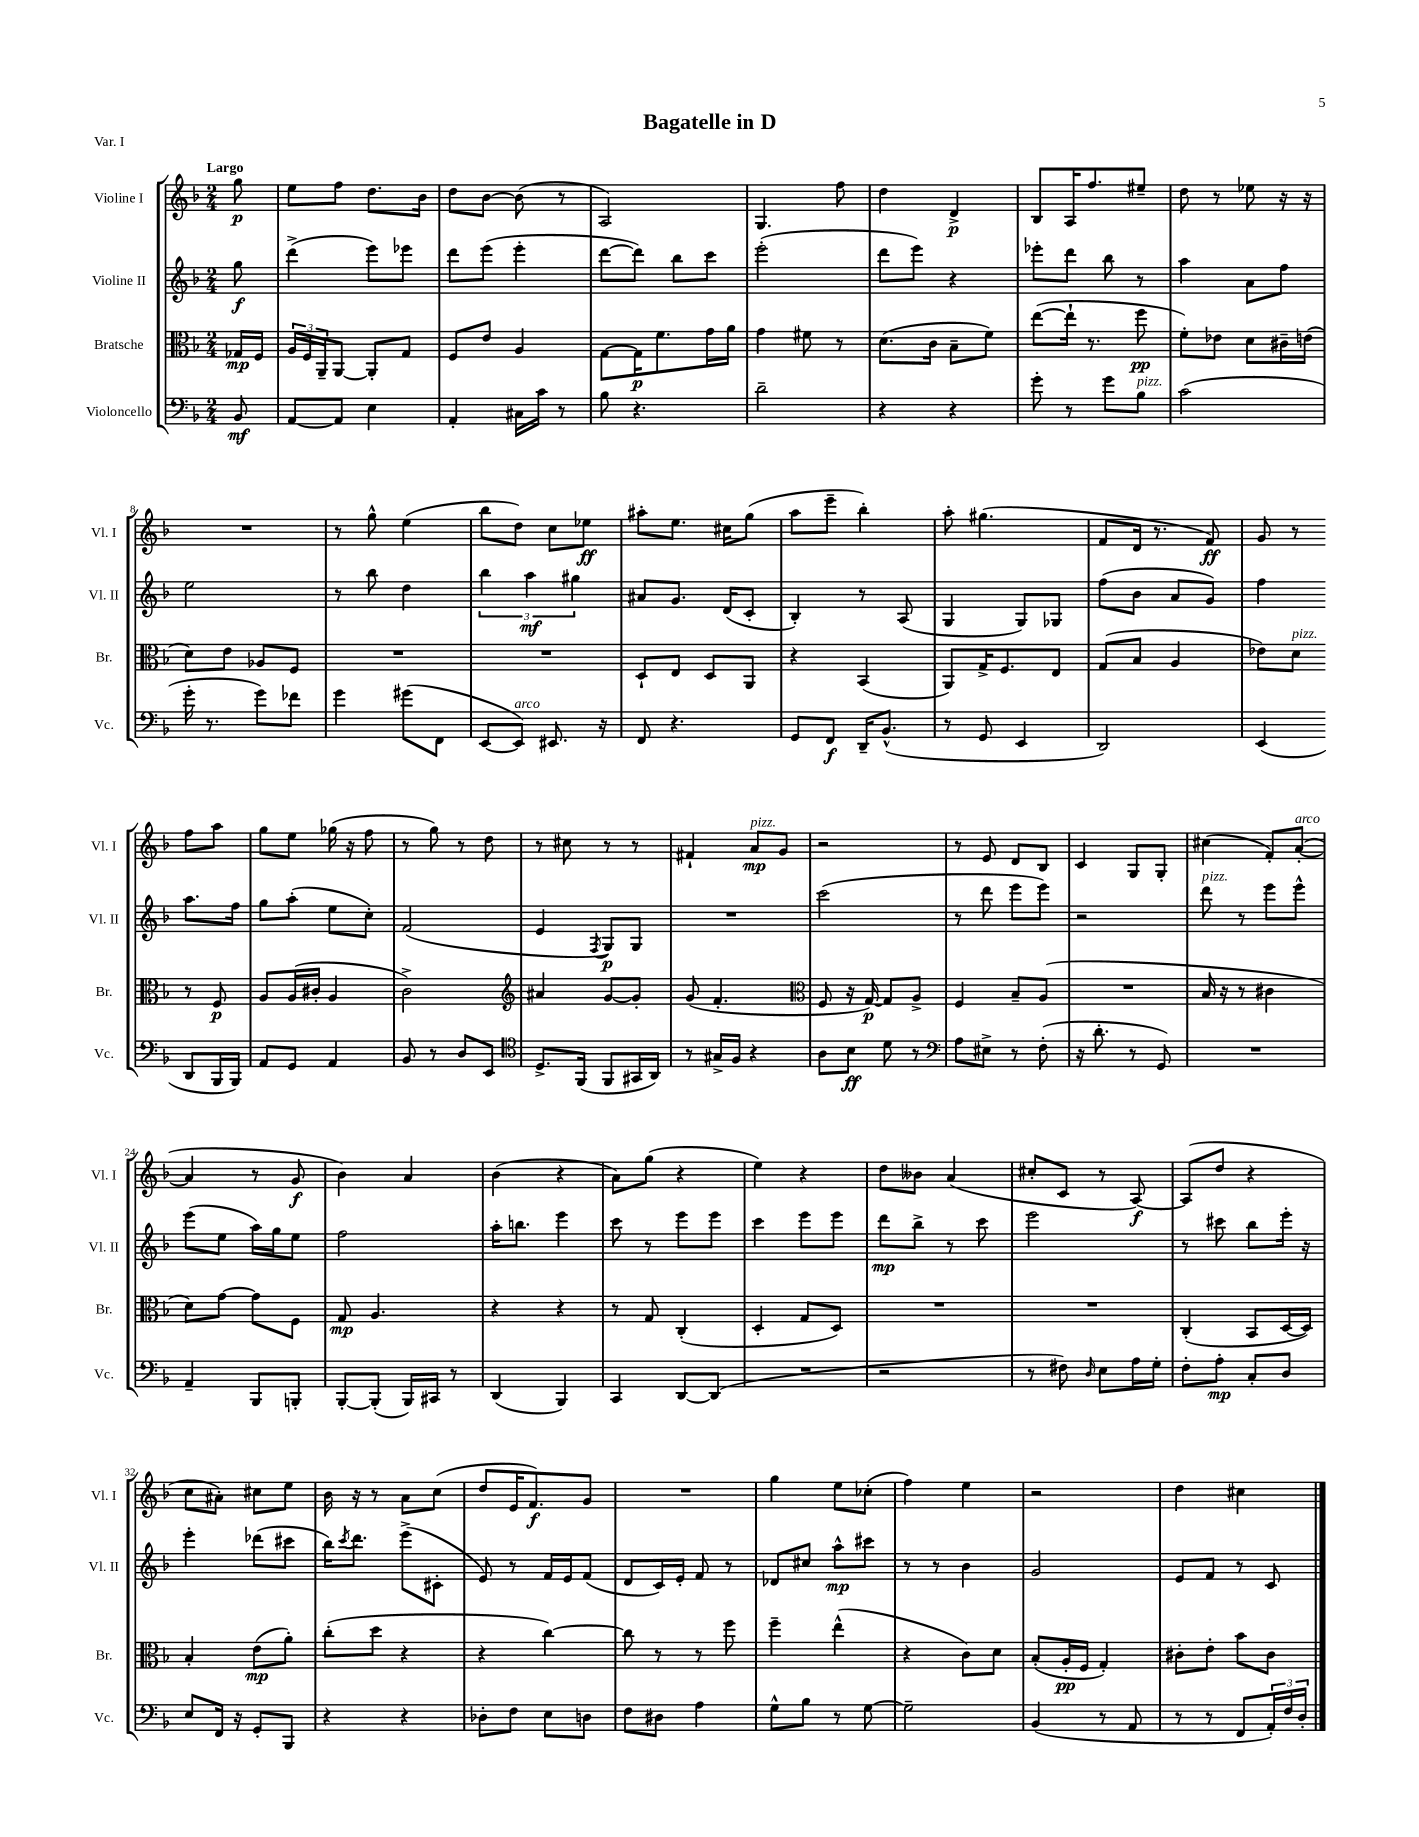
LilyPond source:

\header { title = "Bagatelle in D" piece = "Var. I" }
<<
\new StaffGroup <<
\new Staff = "s0" \with { instrumentName = "Violine I" shortInstrumentName = "Vl. I" } {
    \clef treble \key f \major \numericTimeSignature \time 2/4 \partial 8 \tempo "Largo"
    g''8\p |
    e''8 f''8 d''8. bes'16 |
    d''8 bes'8~ bes'8( r8 |
    a2) |
    g4. f''8 |
    d''4 d'4->\p |
    bes8 a16 f''8. eis''8-- |
    d''8 r8 ees''8 r16 r16 |
    R2 |
    r8 g''8-^ e''4( |
    bes''8 d''8) c''8 ees''8\ff |
    ais''8-. e''8. cis''16 g''8( |
    a''8 e'''8-- bes''4-.) |
    a''8-. gis''4.( |
    f'8 d'16 r8. f'8\ff) |
    g'8 r8 f''8 a''8 |
    g''8 e''8 ges''16( r16 f''8 |
    r8 g''8) r8 d''8 |
    r8 cis''8 r8 r8 |
    fis'4-! a'8\mp^\markup { \italic "pizz." } g'8 |
    r2 |
    r8 e'8 d'8 bes8 |
    c'4 g8 g8-. |
    cis''4( f'8-.) a'8~-.^\markup { \italic "arco" }( |
    a'4 r8 g'8\f |
    bes'4) a'4 |
    bes'4( r4 |
    a'8) g''8( r4 |
    e''4) r4 |
    d''8 beses'8 a'4( |
    cis''8-. c'8 r8 a8~\f) |
    a8( d''8 r4 |
    c''8 ais'8-.) cis''8 e''8 |
    bes'16 r16 r8 a'8 c''8( |
    d''8 e'16 f'8.\f) g'8 |
    R2 |
    g''4 e''8 ces''8-.( |
    f''4) e''4 |
    r2 |
    d''4 cis''4 \bar "|." |
}
\new Staff = "s1" \with { instrumentName = "Violine II" shortInstrumentName = "Vl. II" } {
    \clef treble \key f \major \numericTimeSignature \time 2/4 \partial 8
    g''8\f |
    d'''4->( e'''8) ees'''8 |
    d'''8 e'''8( e'''4-. |
    d'''8~ d'''8) bes''8 c'''8 |
    e'''2-.( |
    d'''8 e'''8) r4 |
    ees'''8-. d'''8 bes''8 r8 |
    a''4 a'8 f''8 |
    e''2 |
    r8 bes''8 d''4 |
    \tuplet 3/2 { bes''4 a''4\mf gis''4 } |
    ais'8 g'8. d'16( c'8-. |
    bes4-.) r8 a8( |
    g4 g8) ges8 |
    f''8( bes'8 a'8 g'8) |
    f''4 a''8. f''16 |
    g''8 a''8-.( e''8 c''8-.) |
    f'2( |
    e'4 \acciaccatura { f8 } g8\p) g8 |
    R2 |
    c'''2( |
    r8 d'''8 e'''8 e'''8) |
    r2 |
    d'''8^\markup { \italic "pizz." } r8 e'''8 e'''8-^ |
    e'''8( e''8 a''16) g''16 e''8 |
    f''2 |
    a''16-. b''8. e'''4 |
    c'''8 r8 e'''8 e'''8 |
    c'''4 e'''8 e'''8 |
    d'''8\mp bes''8-> r8 c'''8 |
    e'''2 |
    r8 cis'''8 bes''8 e'''16-. r16 |
    e'''4-. des'''8( cis'''8 |
    bes''16) \acciaccatura { c'''8 } d'''8. e'''8->( cis'8-. |
    e'8) r8 f'16 e'16 f'8( |
    d'8 c'16) e'16-. f'8 r8 |
    des'8 cis''8 a''8-^\mp cis'''8 |
    r8 r8 bes'4 |
    g'2 |
    e'8 f'8 r8 c'8 \bar "|." |
}
\new Staff = "s2" \with { instrumentName = "Bratsche" shortInstrumentName = "Br." } {
    \clef alto \key f \major \numericTimeSignature \time 2/4 \partial 8
    ges16\mp f16 |
    \tuplet 3/2 { a16 f16 a,16-- } a,8~ a,8-. g8 |
    f8 e'8 a4 |
    g8~ g16\p f'8. g'16 a'16 |
    g'4 fis'8 r8 |
    d'8.( c'16 bes8-- f'8) |
    e''8~( e''16-! r8. f''8\pp |
    f'8-.) ees'8 d'8 cis'16-- e'16( |
    d'8) e'8 aes8 f8 |
    R2 |
    R2 |
    d8-! e8 d8 a,8 |
    r4 bes,4( |
    a,8) g16-> f8. e8 |
    g8( bes8 a4 |
    ees'8) d'8^\markup { \italic "pizz." } r8 f8\p |
    a8 a16( cis'16-. a4 |
    c'2->) |
    \clef treble ais'4 g'8~ g'8-. |
    g'8( f'4.-. |
    \clef alto f8 r16 g16~\p) g8 a8-> |
    f4 bes8-- a8( |
    R2 |
    bes16 r16 r8 cis'4 |
    d'8) g'8~ g'8 f8 |
    g8\mp a4. |
    r4 r4 |
    r8 g8 c4-.( |
    d4-. g8 d8) |
    R2 |
    R2 |
    c4-.( bes,8 d16~ d16) |
    bes4-. e'8\mp( a'8-.) |
    c''8-.( d''8 r4 |
    r4 c''4~) |
    c''8 r8 r8 f''8 |
    f''4-- e''4-^( |
    r4 c'8) d'8 |
    bes8-.( a16-.\pp f16 g4-.) |
    cis'8-. e'8-. bes'8 cis'8 \bar "|." |
}
\new Staff = "s3" \with { instrumentName = "Violoncello" shortInstrumentName = "Vc." } {
    \clef bass \key f \major \numericTimeSignature \time 2/4 \partial 8
    bes,8\mf |
    a,8~ a,8 e4 |
    a,4-. cis16 c'16 r8 |
    bes8 r4. |
    d'2-- |
    r4 r4 |
    g'8-. r8 g'8 bes8^\markup { \italic "pizz." } |
    c'2( |
    g'16-. r8. g'8) fes'8 |
    g'4 gis'8( f,8 |
    e,8~ e,8^\markup { \italic "arco" }) eis,8. r16 |
    f,8 r4. |
    g,8 f,8\f d,16-- bes,8.-^( |
    r8 g,8 e,4 |
    d,2) |
    e,4( d,8 bes,,16 bes,,16) |
    a,8 g,8 a,4 |
    bes,8 r8 d8 e,8 |
    \clef tenor d8.-> f,16( f,8 gis,16 a,16) |
    r8 gis16-> f16 r4 |
    a8 bes8\ff d'8 r8 |
    \clef bass a8 eis8-> r8 f8-.( |
    r16 d'8.-. r8 g,8) |
    R2 |
    a,4-- bes,,8 b,,8-. |
    bes,,8~-. bes,,8-.( bes,,16) cis,16 r8 |
    d,4( bes,,4) |
    c,4 d,8~ d,8( |
    R2 |
    r2 |
    r8 fis8) \grace { d16 } e8 a16 g16-. |
    f8-. a8-.\mp c8-. d8 |
    e8 f,16 r16 g,8-. bes,,8 |
    r4 r4 |
    des8-. f8 e8 d8 |
    f8 dis8 a4 |
    g8-^ bes8 r8 g8~ |
    g2-- |
    bes,4( r8 a,8 |
    r8 r8 f,8 \tuplet 3/2 { a,16-.) f16 d16-. } \bar "|." |
}
>>
>>
